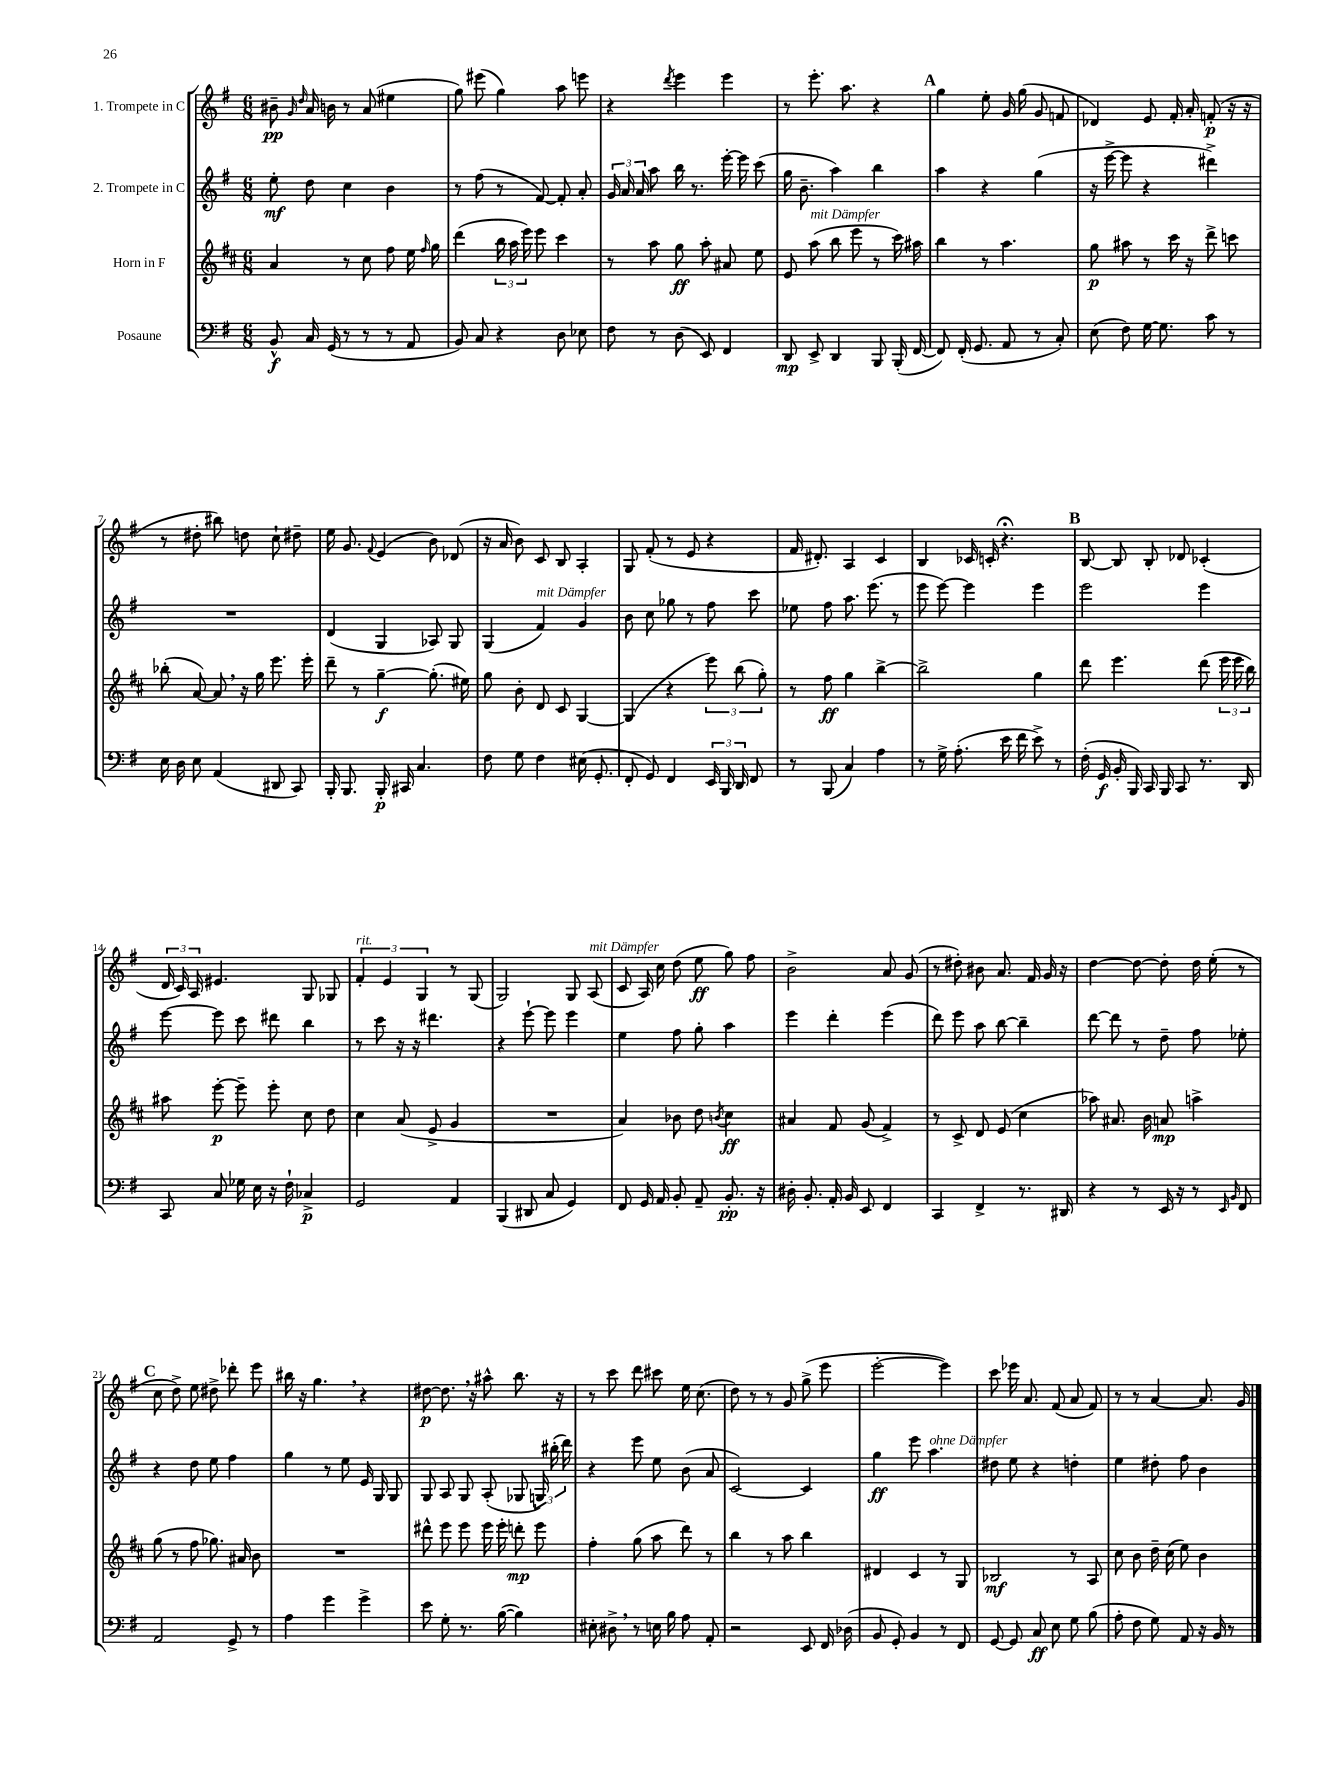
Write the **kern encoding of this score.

**kern	**kern	**kern	**kern
*staff4	*staff3	*staff2	*staff1
*clefF4	*clefG2	*clefG2	*clefG2
*k[f#]	*k[f#c#]	*k[f#]	*k[f#]
*M6/8	*M6/8	*M6/8	*M6/8
8BB^^	4a	8ee'	8b#~
.	.	.	16qqg
.	.	.	16qqdd
16C	.	8dd	16a
(16GG	.	.	16b
8r	8r	4cc	8r
8r	8cc#	.	(8a
8r	8ff#	4b	4ee#
8AA	16ee	.	.
.	16qqff#	.	.
.	16gg	.	.
=	=	=	=
8BB)	(4ddd	8r	8gg)
8C	.	(8ff#	(8eee#
4r	24bb	8r	4gg)
.	24aa	.	.
.	24eee)	.	.
.	8eee	[8f#)	.
8D	4ccc#	8f#']	8aa
8E-	.	8a'	8eee
=	=	=	=
8F#	8r	24g	4r
.	.	24a	.
.	.	24a	.
8r	8aa	8aa	.
.	.	.	8qddd
(8D	8gg	16bb	4eee
.	.	8.r	.
8EE)	8aa'	.	.
4FF#	8a#	[16eee'	4eee
.	.	16eee]	.
.	8ee	(8ccc	.
=	=	=	=
8DD	8e	16gg	8r
.	.	8.b~	.
8EE^	(8aa	.	8.eee'
4DD	8bb	4aa)	.
.	.	.	8.aa
.	8eee	.	.
8BBB	8r	4bb	4r
(16BBB'	16ccc#)	.	.
[16FF#	16aa#	.	.
=	=	=	=
8FF#])	4bb	4aa	4gg
(16FF#'	.	.	.
8.GG	.	.	.
.	8r	4r	8ee'
8AA	4.aa	.	16g
.	.	.	(16gg
8r	.	(4gg	8g
8C')	.	.	8f
=	=	=	=
(8E	8gg	16r	4d-)
.	.	[16eee^	.
8F#)	8aa#	8eee]	.
[16G	8r	4r	8e
8.G]	.	.	.
.	16ccc#	.	16f#'
.	16r	.	16a'
8c	8ddd^	4ddd#^)	(8f'
8r	8ccc	.	16r
.	.	.	16r
=	=	=	=
16E	(8bb-'	2.r	8r
16D	.	.	.
8E	[8a)	.	8dd#'
(4AA	8a]	.	8bb#)
.	16r	.	8dd
.	16gg	.	.
8DD#	8.eee	.	8cc`
8CC)	.	.	8dd#~
.	16eee'	.	.
=	=	=	=
16BBB'	8ddd~	(4d	16ee
8.BBB	.	.	8.g
.	8r	.	.
.	.	.	8qqf#
16BBB'	[4gg~	4G	(4e
16CC#	.	.	.
4.C	.	.	.
.	(8.gg']	8A-)	8b)
.	.	8G	(8d-
.	16ee#)	.	.
=	=	=	=
8F#	8gg	(4G	16r
.	.	.	16a
8G	8b'	.	8b)
4F#	8d	4f#)	8c
.	8c#	.	8B
(16E#	[4G	4g	4A'
8.GG'	.	.	.
=	=	=	=
8FF#'	(4G]	8b	8G
8GG)	.	8cc	(8f#'
4FF#	4r	8gg-	8r
.	.	8r	8e
24EE	12eee)	8ff#	4r
24BBB	.	.	.
24DD	(12bb	.	.
8FF#	.	8ccc	.
.	12gg')	.	.
=	=	=	=
8r	8r	8ee-	16f#
.	.	.	8.d#')
(8BBB	8ff#	8ff#	.
4C)	4gg	8.aa	4A
.	.	(8.eee	.
4A	[4bb^	.	4c
.	.	8r	.
=	=	=	=
8r	2bb^]	8eee	4B
16G^	.	[8eee)	.
(8.A'	.	.	.
.	.	4eee]	16c-
.	.	.	16c'
16e	.	.	4.r;
16f#	.	.	.
8e^)	4gg	4eee	.
8r	.	.	.
=	=	=	=
(16F#'	8ddd	2eee	[8B
16GG	.	.	.
16BB'	4.eee	.	8B]
16BBB)	.	.	.
16CC	.	.	8B'
16BBB	.	.	.
8CC	.	.	8d-
8.r	(8ddd	4eee	(4c-'
.	24eee	.	.
.	24eee	.	.
16DD	.	.	.
.	24bb)	.	.
=	=	=	=
8CC	8aa#	[8eee	24d
.	.	.	24c)
.	.	.	24A
8C	[8eee'	8eee]	4.e#
16G-	8eee~]	8ccc	.
16E	.	.	.
16r	8eee'	8ddd#	.
16F#`	.	.	.
4C-^	8cc#	4bb	8G
.	8dd	.	8G-
=	=	=	=
2GG	4cc#	8r	6f#'
.	.	8ccc	.
.	.	.	6e
.	(8a	16r	.
.	.	16r	.
.	.	.	6G
.	8e^	4.ddd#	.
4AA	4g	.	8r
.	.	.	(8G
=	=	=	=
(4BBB	2.r	4r	2G)
8DD#	.	[8eee`	.
8C	.	8eee]	.
4GG)	.	4eee	8G
.	.	.	(8A
=	=	=	=
8FF#	4a)	4ee	8c
16GG	.	.	16A)
16AA	.	.	16cc
8BB'	8b-	8ff#	(8dd
8AA~	8dd	8gg'	8ee
.	8qb	.	.
8.BB'	4cc#	4aa	8gg)
.	.	.	8ff#
16r	.	.	.
=	=	=	=
16D#'	4a#	4eee	2b^
8.BB'	.	.	.
16AA'	8f#	4ddd'	.
16BB	.	.	.
8EE	(8g	.	.
4FF#	4f#^)	(4eee	8a
.	.	.	(8g
=	=	=	=
4CC	8r	8ddd)	8r
.	8c#^	8eee	8dd#')
4FF#^	8d	8aa	8b#
.	(8e	[8bb	8.a
8.r	4cc#	4bb~]	.
.	.	.	16f#
.	.	.	16g
16DD#	.	.	16r
=	=	=	=
4r	8aa-)	[8ddd	[4dd
.	8.a#	8ddd]	.
8r	.	8r	8dd_
.	16b	.	.
16EE	8a	8dd~	8dd']
16r	.	.	.
8r	4aa^	8ff#	16dd
.	.	.	(16ee'
16qqEE	.	.	.
16qqBB	.	.	.
8FF#	.	8ee-'	8r
=	=	=	=
2AA	(8gg	4r	8cc
.	8r	.	8dd^)
.	8ff#	8dd	8ee
.	8.gg-)	8ee	8dd#^
8GG^	.	4ff#	8ddd-'
.	16a#	.	.
8r	8b	.	8eee
=	=	=	=
4A	2.r	4gg	16bb#
.	.	.	16r
.	.	.	4.gg
4g	.	8r	.
.	.	8ee	.
4g^	.	16e	4r
.	.	16G	.
.	.	8G	.
=	=	=	=
8e	8ddd#^^	8G	[8dd#
8G'	8eee	8A	8.dd#]
8.r	8eee	8G	.
.	.	.	16r
.	16eee	(8A'	8aa#^^
([16B	16eee'	.	.
4B])	8ddd'	8G-	8.bb
.	8eee	24G)	.
.	.	(24bb#'	.
.	.	.	16r
.	.	24ddd)	.
=	=	=	=
8E#'	4ff#'	4r	8r
8D#^	.	.	8ccc
8r	(8gg	8eee	8ddd
16E	8aa	8ee	8ccc#
16B	.	.	.
8A	8ddd)	(8b	16ee
.	.	.	(8.cc
8AA'	8r	8a	.
=	=	=	=
2r	4bb	[2c)	8dd)
.	.	.	8r
.	8r	.	8r
.	8aa	.	8g
8EE	4bb	4c]	(8gg^
16FF#	.	.	8eee
(16D-	.	.	.
=	=	=	=
8BB	4d#	4gg	[2eee'
8GG')	.	.	.
4BB	4c#	8eee	.
.	.	4.aa	.
8r	8r	.	4eee])
8FF#	8G	.	.
=	=	=	=
[8GG	2B-	8dd#	8ccc
8GG]	.	8ee	16eee-
.	.	.	8.a
8C	.	4r	.
8E	.	.	(8f#
8G	8r	4dd'	8a
(8B	8A	.	8f#)
=	=	=	=
8A'	8cc#	4ee	8r
8F#	8b	.	8r
8G)	16dd~	8dd#'	[4a
.	(16cc#	.	.
8AA	8ee)	8ff#	.
16r	4b	4b	8.a]
16BB	.	.	.
8r	.	.	.
.	.	.	16g
==	==	==	==
*-	*-	*-	*-
